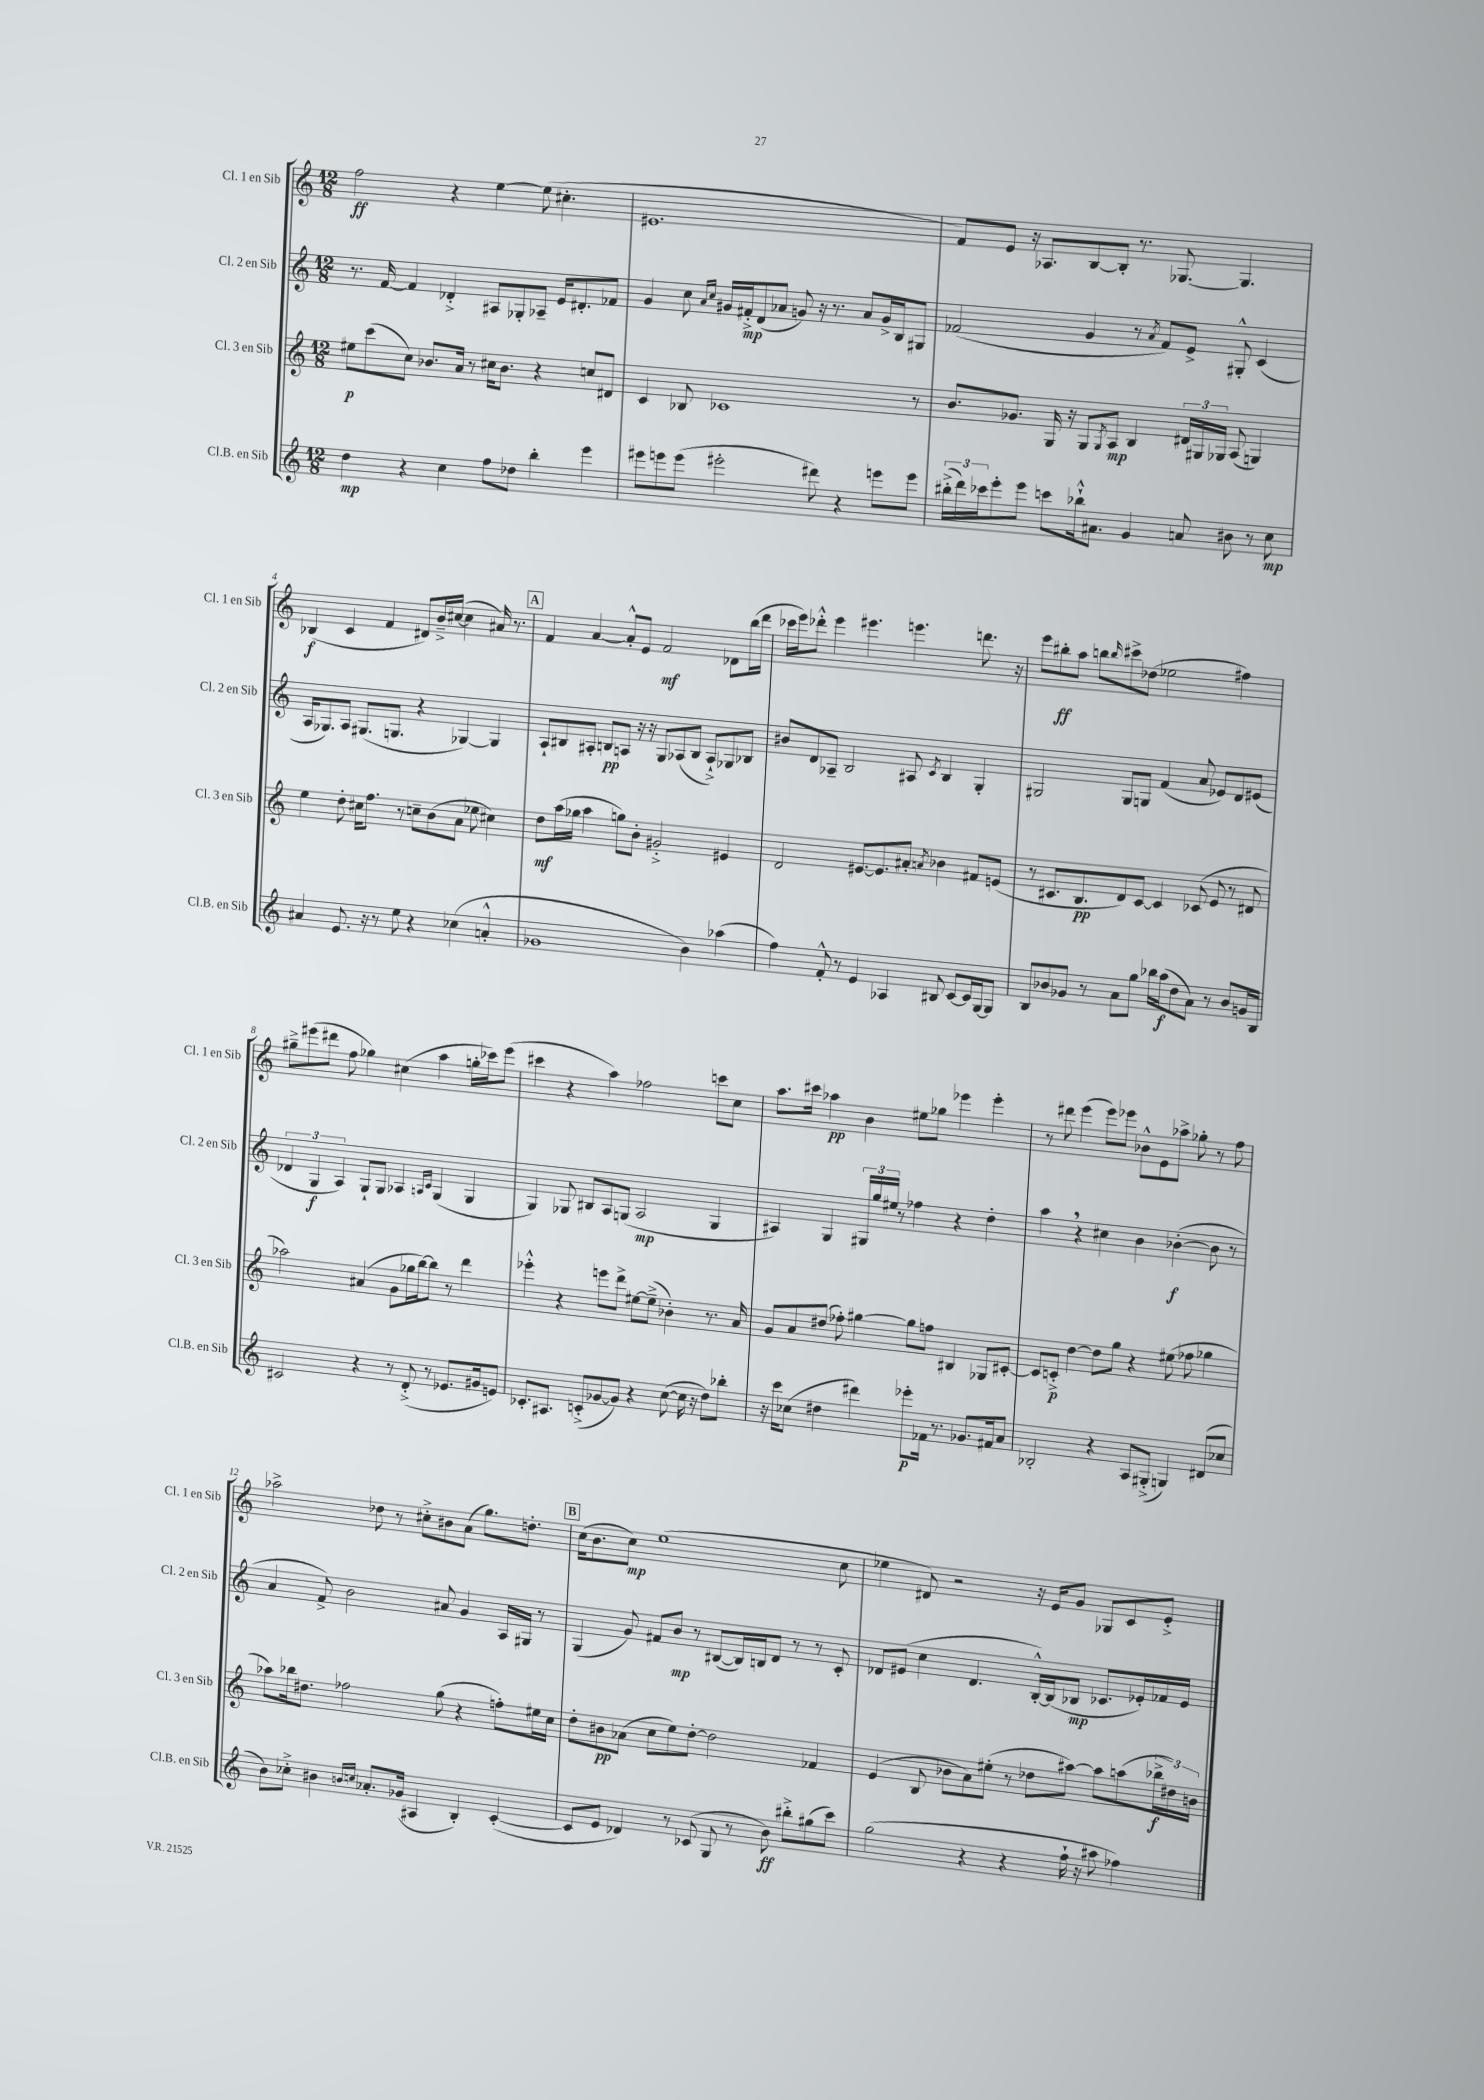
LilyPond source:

<<
\new StaffGroup <<
\new Staff = "s0" \with { instrumentName = "Cl. 1 en Sib" shortInstrumentName = "Cl. 1 en Sib" } {
    \clef treble \key c \major \numericTimeSignature \time 12/8
    f''2\ff r4 e''4~ e''8( cis''4.-. |
    eis'1. |
    f'8) e'8 r16 aes8. b8~ b8-. r8. ges8.~ ges4. |
    bes4\f( c'4 f'4 dis'8) b'16---> cis''16~( cis''4 ais'16) r8. |
    \mark \markup { \box "A" } f'4 a'4~ a'8-.-^ e'8 f'2\mf des'8 b''16( d'''16 |
    ces'''16 e'''16) des'''8-.-^ e'''4 eis'''4. e'''4. d'''8. r16 |
    e'''8 bis''8-.\ff a''8 b''8 \grace { b''16 } cis'''8-> des''8( ees''2 fis''4) |
    gis''8---> eis'''8( dis'''8 f''8 ges''4) cis''4( a''4 g''16-. ces'''16) eis'''8( |
    cis'''4 r4 a''4) fes''2 c'''8 c''8 |
    a''8. cis'''16 aes''4\pp b'4 eis''8 ges''8 ees'''4 ees'''4-. |
    r8 dis'''8 e'''4( e'''8) ees'''8 bes'8-^ e'8 aes''8-> ges''8-. r8 f''8 |
    aes''2-> des''8 r8 cis''8-.-> bis'8 a'8( g''8.) d''8.-. |
    \mark \markup { \box "B" } c''16( b'8. c''8\mp) e''1( c''8 |
    ees''4 dis'8) r2 r16 e'16 g'8 ges8 c'8 e'8-.-> \bar "|." |
}
\new Staff = "s1" \with { instrumentName = "Cl. 2 en Sib" shortInstrumentName = "Cl. 2 en Sib" } {
    \clef treble \key c \major \numericTimeSignature \time 12/8
    r8. f'16~ f'4 des'4-.-> ais8 ges8-. aes8-- e'16 dis'8.-. fes'8 |
    g'4 c''8 \grace { a'16 c''16 } gis'16 fis'16-.->\mp d'8( aes'8 g'8) r16 r8. aes'8 g'16-> b16 gis8 |
    fes'2( g'4 r8 \acciaccatura { a'8 } fes'8) e'8-> gis8-.-^ c'4( |
    a16 ges8.) a8 gis8.( g8. r4 ges4~) ges4 |
    \mark \markup { \box "A" } a8-! bis8 ais8-. b8\pp a8 r16 r16 g8 aes8( b8 aes8-!->) ges8 bes8 |
    bis'8 d'8 aes8-- b2 ais8 \acciaccatura { c'8 } b4 g4-. |
    gis2 gis8 g8 f'4( a'8 ees'8) d'8 eis'8( |
    \tuplet 3/2 { des'4 g4\f a4) } g8-! g8 aes4 \grace { a16 c'16 } g4( g4 |
    g4) ges8 bis8 a8 g8( a2\mp g4 |
    ais4) g4 \tuplet 3/2 { gis16 g''16 eis''16 } r8 fes''4 r4 d''4-. |
    a''4 \breathe r4 cis''4 b'4 bes'4~-.\f( bes'8 r8 |
    a'4 f'8->) b'2 ais'8 g'4 a16 gis16 r8 |
    \mark \markup { \box "B" } g4( g'8) fis'8 b'8\mp r8 bis8~( bis16) b16 d'8 r8 r8 c'8-. |
    des'8 eis'8( c''4 des'4. b16~-.-^) b16( bes8\mp ces'8. ees'16-.) fes'16 ees'16 \bar "|." |
}
\new Staff = "s2" \with { instrumentName = "Cl. 3 en Sib" shortInstrumentName = "Cl. 3 en Sib" } {
    \clef treble \key c \major \numericTimeSignature \time 12/8
    eis''8\p c'''8( c''8) bes'8. a'16 r8 cis''16 bes'8. r4 c''8 dis'8 |
    c'4 bes8 ces'1 r8 |
    b'8. ges'8. g16 r16 g8 \acciaccatura { g8 } a8\mp b4 \tuplet 3/2 { dis'16 gis16 ges16 } a8( g4) |
    e''4 d''8-. cis''16 f''8. r8 c''8-- b'8( a'8 ees''8 cis''4) |
    \mark \markup { \box "A" } d''8\mf a''16( ges''16 a''4 g''8) b'8-. gis'2-.-> eis'4 |
    d'2 eis'8.~ eis'8. ais'8-. \acciaccatura { a'8 } bes'4 fis'8 e'8( |
    r8 cis'8. b8.\pp d'8) cis'8~ cis'4 ces'8( e'8 r8 dis'8 |
    aes''2) ais'4( g'8 ges''16 b''16~) b''8 r8 d'''4 |
    ees'''4-.-^ r4 e'''8 d'''8-> eis''8~ eis''8--->( bes'4-.) r8. a'16 |
    g'8 a'8 dis''8( fes''8-.) gis''4~ gis''8 f''8 bis4 ges8 cis'8~-. |
    cis'8 c'8-.->\p d''4~ d''8 g''8 r4 eis''8( fes''8 ges''4 |
    aes''8) bes''16 dis''8. fes''2 g''8( r4 f''8-.) eis''16 c''16 |
    \mark \markup { \box "B" } d''8-. bis'8\pp aes'8( c''8 e''8) d''8~-. d''2 fes'4 |
    e'4( b8 bes'8 a'8) eis''8-.( r8 des''8 ais''8~) ais''8 a''8( \tuplet 3/2 { bes''16->\f dis''16) b'16 } \bar "|." |
}
\new Staff = "s3" \with { instrumentName = "Cl.B. en Sib" shortInstrumentName = "Cl.B. en Sib" } {
    \clef treble \key c \major \numericTimeSignature \time 12/8
    d''4\mp r4 c''4 f''8 des''8 b''4-. e'''4 |
    eis'''8 e'''8 e'''8( eis'''2-. dis'''8) r4 e'''8 e'''8 |
    \tuplet 3/2 { bis''16-.->( d'''16) ces'''16 } e'''8-. e'''8 c'''8 bes''16-!-^ ais'8. g'4 a'8 bis'8 r8 c''8\mp |
    ais'4 e'8. r16 r8 e''8 r4 ces''4( a'4-.-^ |
    \mark \markup { \box "A" } ges'1 b'4) aes''4( |
    f''4) f'8-.-^ r8 e'4 aes4 bis8 c'8~ c'16 g16~ g8 |
    b8 bes'8 ges'8 r8 a'8 g''8 bes''16 a''16\f( d''8 a'8) r8 bes'8 g'16 b16 |
    cis'2 r4 r8 d'8-.->( r8 ees'8. gis'16 e'8) |
    ces'8.-. ais8. c'8-.->( ges'8~ ges'8) r4 c''8~( c''16 r16 d''8) bes''8-. |
    r16 c'''16 ces''8( dis''4 dis'''4) ees'''8-.\p fes'16 r8. ges'8. fis'16 a'8 |
    bes2-. r4 a8 gis8-.->( g4) dis'8( ces''8 |
    b'8) ces''8-.-> bis'4 \grace { b'16 c''16 } aes'8.-. ges'16( ais4 b4-.) c'4~-.( |
    \mark \markup { \box "B" } c'8 e'8 des'4) r8 ces'8( g8 r8 b'8\ff) bis''8-.-> gis''8( c'''8) |
    g''2( r4 r4 f''16-! r16 ais''8 fes''4) \bar "|." |
}
>>
>>
